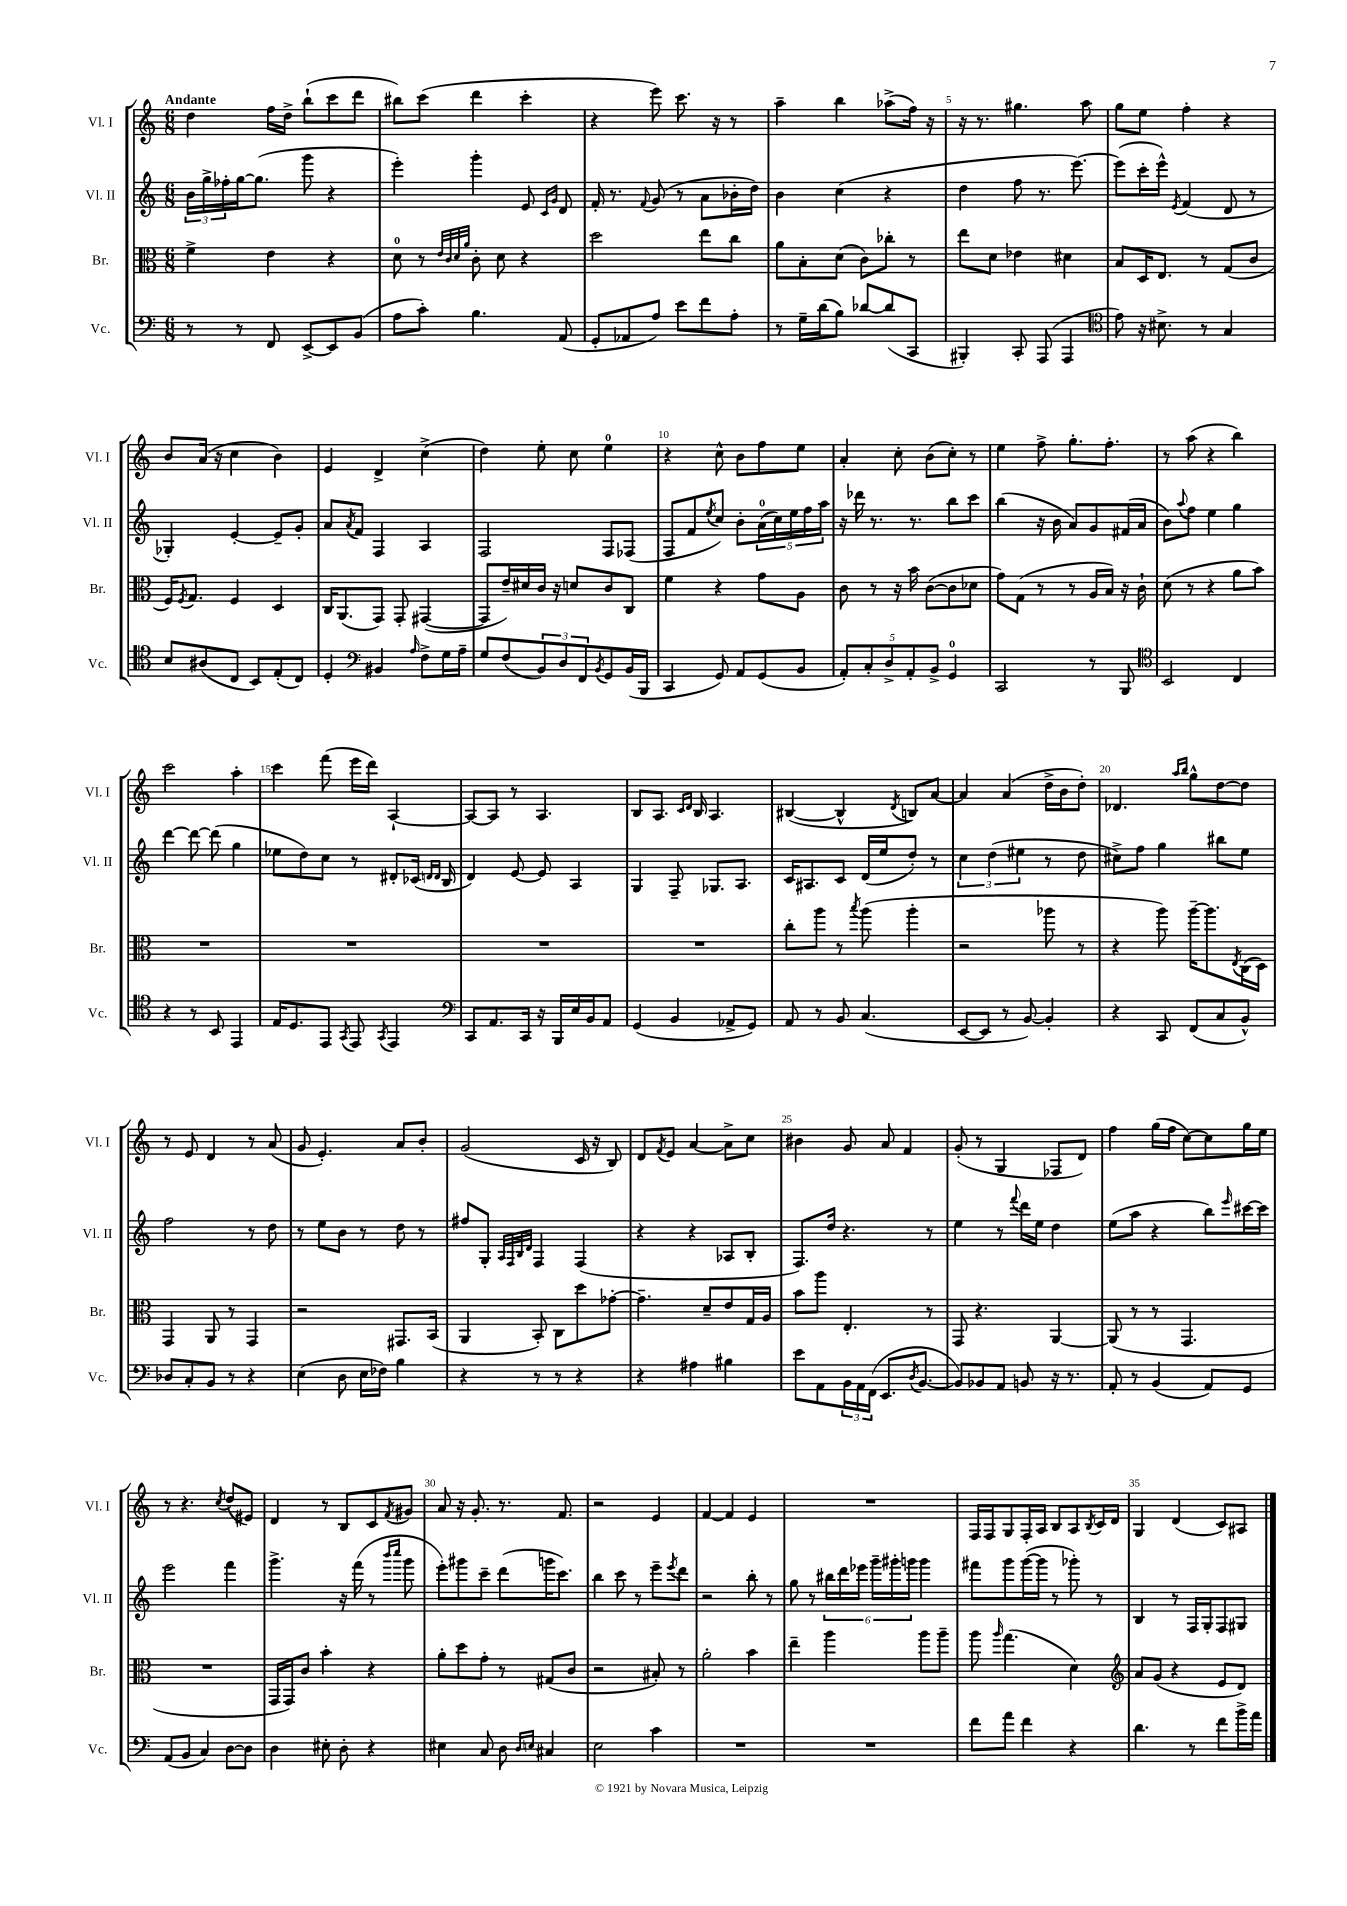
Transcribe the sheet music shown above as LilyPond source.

<<
\new StaffGroup <<
\new Staff = "s0" \with { instrumentName = "Vl. I" shortInstrumentName = "Vl. I" } {
    \clef treble \key c \major \numericTimeSignature \time 6/8 \tempo "Andante"
    d''4 f''16 d''16-> b''8-!( c'''8 d'''8 |
    bis''8) c'''8( d'''4 c'''4-. |
    r4 e'''8) c'''8. r16 r8 |
    a''4-- b''4 aes''8->( f''16) r16 |
    r16 r8. gis''4. a''8 |
    g''8 e''8 f''4-. r4 |
    b'8 a'16( r16 c''4 b'4) |
    e'4 d'4-> c''4->( |
    d''4) e''8-. c''8 e''4-0 |
    r4 c''8-^ b'8 f''8 e''8 |
    a'4-. c''8-. b'8( c''8-.) r8 |
    e''4 f''8-> g''8.-. f''8.-. |
    r8 a''8( r4 b''4) |
    c'''2 a''4-. |
    c'''4 f'''8( e'''16 d'''16) a4~-! |
    a8~ a8 r8 a4. |
    b8 a8. \grace { c'16 d'16 } b16 a4. |
    bis4~( bis4-^ \acciaccatura { d'8 } b8) a'8~ |
    a'4 a'4( d''16-> b'16 d''8-.) |
    des'4. \grace { a''16 b''16 } g''8-^ d''8~ d''8 |
    r8 e'8 d'4 r8 a'8( |
    g'8 e'4.-.) a'8 b'8-. |
    g'2( c'16 r16 b8) |
    d'8 \acciaccatura { f'8 } e'8 a'4~ a'8-> c''8 |
    bis'4 g'8 a'8 f'4 |
    g'8-.( r8 g4 fes8 d'8) |
    f''4 g''16( f''16 c''8~) c''8 g''16 e''16 |
    r8 r4. \acciaccatura { c''8 } d''8( eis'8) |
    d'4 r8 b8 c'8 \acciaccatura { f'8 } gis'8 |
    a'8 r16 g'8.-. r8. f'8. |
    r2 e'4 |
    f'4~ f'4 e'4 |
    R2. |
    f16 f16 g8 f16-. a16 b8 a8 \acciaccatura { b8 } c'16 d'16 |
    g4 d'4( c'8) ais8 \bar "|." |
}
\new Staff = "s1" \with { instrumentName = "Vl. II" shortInstrumentName = "Vl. II" } {
    \clef treble \key c \major \numericTimeSignature \time 6/8
    \tuplet 3/2 { b'16 g''16-> fes''16-. } g''16~ g''8.( g'''8 r4 |
    e'''4-.) g'''4-. e'8 \grace { c'16 g'16 } d'8 |
    f'16-. r8. \appoggiatura { f'8 } g'8( r8 a'8 bes'16-. d''16) |
    b'4 c''4( r4 |
    d''4 f''8 r8. e'''8.~) |
    e'''8( c'''16-. e'''16-^) \acciaccatura { e'8 } f'4( d'8 r8 |
    ges4-.) e'4~-. e'8-- g'8-. |
    a'8 \acciaccatura { a'8 } f'8 f4 a4 |
    f2 f8 fes8( |
    f8 f'8 \acciaccatura { e''8 } c''8) b'8-. \tuplet 5/4 { a'16-0( c''16) e''16 f''16 a''16 } |
    r16 des'''16 r8. r8. b''8 c'''8 |
    b''4( r16 b'16 a'8) g'8 fis'16( a'16 |
    b'8) \appoggiatura { a''8 } f''8 e''4 g''4 |
    d'''4~ d'''8~ d'''8( g''4 |
    ees''8 d''8) c''8 r8 dis'8-. ces'16( \grace { d'16 d'16 } b16 |
    d'4) e'8~ e'8 a4 |
    g4 f8-- ges8. a8. |
    c'16 ais8. c'8 d'16( e''16 d''8-.) r8 |
    \tuplet 3/2 { c''4 d''4( eis''4 } r8 d''8 |
    cis''8->) f''8 g''4 bis''8 e''8 |
    f''2 r8 d''8 |
    r8 e''8 b'8 r8 d''8 r8 |
    fis''8 g8-. \grace { a32 f32 b32 d'32 } f4 f4( |
    r4 r4 aes8 b8-. |
    f8.) d''16 r4. r8 |
    e''4 r8 \appoggiatura { f'''8 } d'''16 e''16 d''4 |
    e''8( a''8 r4 b''8) \grace { e'''16 } cis'''16~ cis'''16 |
    e'''2 f'''4 |
    g'''4.-> r16 f'''16( r8 \grace { b'''16 c''''16 } g'''8 |
    e'''8-.) gis'''8 c'''8-- d'''8( g'''16 c'''8.) |
    b''4 c'''8 r8 e'''8-- \acciaccatura { e'''8 } d'''8 |
    r2 b''8-. r8 |
    g''8 r8 \tuplet 6/4 { bis''16 d'''16 ees'''16 g'''16-- gis'''16-. g'''16 } g'''4 |
    fis'''8 g'''8 g'''16~( g'''16 r8 ges'''8-.) r8 |
    b4 r8 f16 g16-. f8 gis8 \bar "|." |
}
\new Staff = "s2" \with { instrumentName = "Br." shortInstrumentName = "Br." } {
    \clef alto \key c \major \numericTimeSignature \time 6/8
    f'4-> e'4 r4 |
    d'8-0 r8 \grace { e'32 c'32 d'32 a'32 } c'8-. d'8 r4 |
    d''2 e''8 c''8 |
    a'8 b8-. d'8( c'8) ces''8-. r8 |
    e''8 d'8 ees'4 dis'4 |
    b8 d16 e8. r8 g8( c'8 |
    f16) \acciaccatura { f8 } g8. f4 d4 |
    c16 a,8.( g,8) g,8-. gis,4~( |
    gis,8 e'16--) dis'16 c'16 r16 d'8 c'8 c8 |
    f'4 r4 g'8 a8 |
    c'8 r8 r16 b'16 c'8~( c'8 des'8 |
    g'8) g8( r8 r8 a16 b16) r16 c'16-! |
    d'8( r8 r4 a'8 b'8) |
    R2. |
    R2. |
    R2. |
    R2. |
    c''8-. a''8 r8 \acciaccatura { b''8 } a''8( a''4-. |
    r2 aes''8 r8 |
    r4 a''8) a''16~-- a''8. \acciaccatura { e8 } c16( d16) |
    g,4 a,8 r8 g,4 |
    r2 gis,8. b,16( |
    a,4 b,8-.) c8 d''8 ges'8~-. |
    ges'4.-- d'8-- e'8 g16 a16 |
    b'8 a''8 e4.-. r8 |
    g,8 r4. a,4~ |
    a,8( r8 r8 g,4. |
    R2. |
    g,16 g,16) c'8 b'4-. r4 |
    a'8-. d''8 g'8-. r8 gis8( c'8 |
    r2 bis8-.) r8 |
    a'2-. b'4 |
    e''4-- a''4 a''8 a''8-- |
    a''8 \grace { a''16 } g''4.( d'4) |
    \clef treble a'8 g'8( r4 e'8 d'8) \bar "|." |
}
\new Staff = "s3" \with { instrumentName = "Vc." shortInstrumentName = "Vc." } {
    \clef bass \key c \major \numericTimeSignature \time 6/8
    r8 r8 f,8 e,8~-> e,8 b,8( |
    a8 c'8-.) b4. a,8( |
    g,8-. aes,8 a8) e'8 f'8 a8-. |
    r8 g16-- d'16( b8) des'8~ des'8( c,8 |
    bis,,4-.) c,8-. a,,8( a,,4 |
    \clef tenor e'8) r16 bis8.-> r8 g4 |
    b8 ais8( c8 b,8) e8-.( c8) |
    d4-. \clef bass bis,4 \grace { a16 } f8-> g16 a16-- |
    g8 f8( \tuplet 3/2 { b,8) d8 f,8 } \acciaccatura { b,8 } g,8 b,16( b,,16 |
    c,4 g,8) a,8 g,8( b,8 |
    \tuplet 5/4 { a,8-.) c8-. d8-> a,8-. b,8-> } g,4-0 |
    c,2 r8 b,,8 |
    \clef tenor b,2 c4 |
    r4 r8 b,8 e,4 |
    e16 d8. e,8 \acciaccatura { g,8 } e,8 \acciaccatura { g,8 } e,4 |
    \clef bass c,8 a,8. c,16 r16 b,,16 e16 b,16 a,8 |
    g,4( b,4 aes,8-> g,8) |
    a,8 r8 b,8 c4.( |
    e,8~ e,8 r8 b,8~) b,4-. |
    r4 c,8 f,8( c8 b,8-^) |
    des8 c8-. b,8 r8 r4 |
    e4( d8 e16 fes16) b4 |
    r4 r8 r8 r4 |
    r4 ais4 bis4 |
    e'8 a,8 \tuplet 3/2 { b,16 a,16 f,16( } e,8. \acciaccatura { d8 } b,8.~ |
    b,8) bes,8 a,8 b,8 r16 r8. |
    a,8-. r8 b,4( a,8) g,8 |
    a,8( b,8 c4) d8~ d8 |
    d4 eis8-. d8-. r4 |
    eis4 c8 d8 \grace { d16 e16 } cis4 |
    e2 c'4 |
    R2. |
    R2. |
    f'8 a'8 f'4 r4 |
    d'4. r8 f'8 b'16-> a'16 \bar "|." |
}
>>
>>
\layout { \context { \Score \override BarNumber.break-visibility = ##(#f #t #t) barNumberVisibility = #(every-nth-bar-number-visible 5) } }
